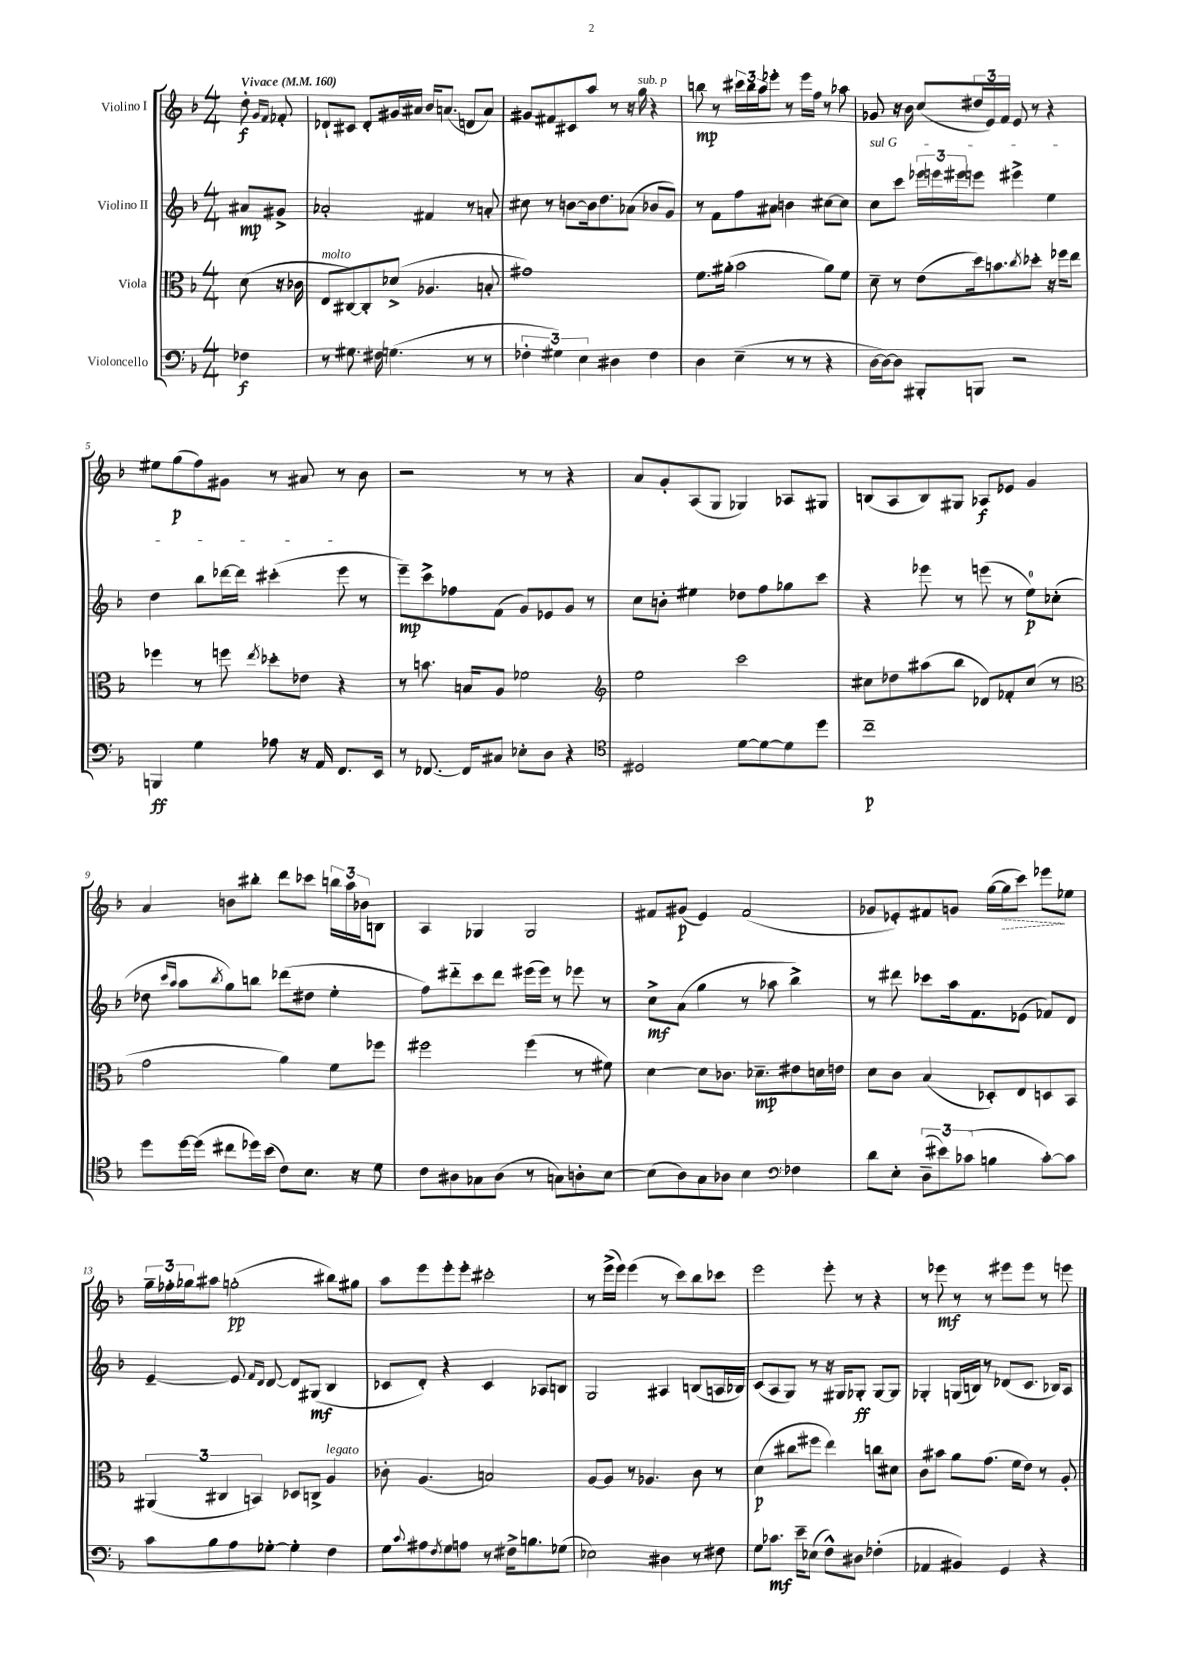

**kern	**dynam	**kern	**dynam	**kern	**dynam	**kern	**dynam
*part4	*part4	*part3	*part3	*part2	*part2	*part1	*part1
*staff4	*staff4	*staff3	*staff3	*staff2	*staff2	*staff1	*staff1
*I"Violoncello	*	*I"Viola	*	*I"Violino II	*	*I"Violino I	*
*clefF4	*	*clefC3	*	*clefG2	*	*clefG2	*
*k[b-]	*	*k[b-]	*	*k[b-]	*	*k[b-]	*
*M4/4	*	*M4/4	*	*M4/4	*	*M4/4	*
*MM160	*	*MM160	*	*MM160	*	*MM160	*
=	=	=	=	=	=	=	=
!	!	!	!	!	!	!LO:TX:a:B:t=Vivace	!
4F-X\	f	(8d\	.	8a#X/L	mp	8dd'\	f
.	.	.	.	.	.	16qqg/LL	.
.	.	.	.	.	.	16qqf/JJ	.
.	.	16r	.	8g#X^/J	.	8f-X'/	.
.	.	16c-X\	.	.	.	.	.
=1	=1	=1	=1	=1	=1	=1	=1
!	!	!LO:TX:a:i:t=molto	!	!	!	!	!
8r	.	8E/L	.	2a-X'/	.	8d-X`/L	.
8.G#X\	.	[8C#X/)	.	.	.	8c#X/J	.
.	.	8C#'/]	.	.	.	8d-'/L	.
16F#X\	.	.	.	.	.	.	.
(4.Gn\	.	(8d-X^/J	.	.	.	16g#X/L	.
.	.	.	.	.	.	16a#X/JJ	.
.	.	4.A-X/	.	4f#X/	.	16b-/KL	.
.	.	.	.	.	.	(8.an/J	.
8r	.	.	.	8r	.	8dn/L	.
8r	.	8Bn'/	.	8an'/	.	8a/J)	.
=2	=2	=2	=2	=2	=2	=2	=2
6F-X'\	.	1g#X)	.	8cc#X\	.	8g#X/L	.
.	.	.	.	8r	.	8f#X/	.
6G#X\)	.	.	.	.	.	.	.
.	.	.	.	[8bn\L	.	8c#X/	.
6E\	.	.	.	.	.	.	.
.	.	.	.	16b\k]	.	8aa/J	.
.	.	.	.	8.dd\	.	.	.
4D#X\	.	.	.	.	.	8r	.
.	.	.	.	(8a-X\J	.	16r	.
!	!	!	!	!	!	!LO:TX:a:i:t=sub. p	!
.	.	.	.	.	.	16gg\	.
4F-\	.	.	.	8b-X/L	.	4r	.
.	.	.	.	8g/J)	.	.	.
=3	=3	=3	=3	=3	=3	=3	=3
4D\	.	8.f\L	.	8r	.	8bbn\	mp
.	.	.	.	8f\L	.	8r	.
.	.	(16a#X'\Jk	.	.	.	.	.
(4E~\	.	2b-\	.	8ff\	.	24ccc#X\LL	.
.	.	.	.	.	.	24bb\	.
.	.	.	.	.	.	24aa\J	.
.	.	.	.	8a#X\J	.	8eee-X'\J	.
8r	.	.	.	4bn\	.	8r	.
8r	.	.	.	.	.	16eee-\LL	.
.	.	.	.	.	.	16ff\JJ	.
4r	.	8a#\L)	.	[8cc#X\L	.	8r	.
.	.	8f\J	.	8cc#\J]	.	8aa-X\	.
=4	=4	=4	=4	=4	=4	=4	=4
!	!	!	!	!LO:TX:a:i:t=sul G	!	!	!
[16D\LL	.	8d~\	.	8cc\L	.	8g-X/	.
16D\J_)	.	.	.	.	.	.	.
8D\J]	.	8r	.	8ccc\J	.	16r	.
.	.	.	.	.	.	16b-\	.
8BBB#X'/L	.	(8e\L	.	24eee-X\LL	.	(8cc/L	.
.	.	.	.	24eeen\	.	.	.
.	.	.	.	24eee#X\J	.	.	.
8BBBn/J	.	16dd\k)	.	8eeen\J	.	24dd#X/L	.
.	.	.	.	.	.	24e/)	.
.	.	8.bn\	.	.	.	.	.
.	.	.	.	.	.	24f/JJ	.
2r	.	.	.	4eee#X^\	.	8e/	.
.	.	8qcc/	.	.	.	.	.
.	.	8dd-X'\J	.	.	.	8r	.
.	.	16r	.	4ee\	.	4r	.
.	.	16ff-X\KL	.	.	.	.	.
.	.	8ee\J	.	.	.	.	.
!!LO:LB:g=z
=5	=5	=5	=5	=5	=5	=5	=5
4BBBn/	ff	4ff-X\	.	4dd\	.	8ee#X\L	.
.	.	.	.	.	.	(8gg\	p
4G\	.	8r	.	8bb-\L	.	8ff\)	.
.	.	8ffn\	.	[16ddd-X\L	.	8g#X\J	.
.	.	.	.	16ddd-\JJ]	.	.	.
.	.	8qee/	.	.	.	.	.
8A-X\	.	8dd-X'\L	.	(4ccc#X'\	.	8r	.
16r	.	8e-X\J	.	.	.	8a#X/	.
16AA/	.	.	.	.	.	.	.
8.FF/L	.	4r	.	8eee\	.	8r	.
.	.	.	.	8r	.	8b-\	.
16EE/Jk	.	.	.	.	.	.	.
=6	=6	=6	=6	=6	=6	=6	=6
8r	.	8r	.	8eee~\L)	mp	2r	.
[8.FF-X/	.	8.bn\	.	8ccc^\	.	.	.
.	.	.	.	8ff-X\	.	.	.
16FF-/KL]	.	16Bn/KL	.	.	.	.	.
8C#X/J	.	8A/J	.	(8f\J	.	.	.
8E-X'\L	.	2f-X\	.	8g/L)	.	8r	.
8D\J	.	.	.	8e-X/	.	8r	.
4r	.	.	.	8g/J	.	4r	.
.	.	.	.	8r	.	.	.
=7	=7	=7	=7	=7	=7	=7	=7
*clefC4	*	*clefG2	*	*	*	*	*
2D#X/	.	2ee\	.	8cc\L	.	8a/L	.
.	.	.	.	8bn'\J	.	8g'/	.
.	.	.	.	4ee#X\	.	(8A/	.
.	.	.	.	.	.	8G/J	.
[8d\L	.	2ccc\	.	8dd-X\L	.	4G-X/)	.
8d\_	.	.	.	8ff\	.	.	.
8d\]	.	.	.	8gg-X\	.	8A-X/L	.
8dd\J	.	.	.	8ccc\J	.	8G#X/J	.
=8	=8	=8	=8	=8	=8	=8	=8
1cc~	p	8cc#X\L	.	4r	.	(8Bn/L	.
.	.	8dd-X\	.	.	.	8A/	.
.	.	(8aa#X\	.	8eee-X\	.	8B/)	.
.	.	8bb-\J	.	8r	.	8G#X/J	.
.	.	8d-X/L)	.	(8eeen\	.	8A-X/L	f
.	.	8f-X'/	.	8r	.	8e-X/J	.
.	.	(8cc#/J	.	8ee\L)	p	4g/	.
.	.	8r	.	(8cc-X'\J	.	.	.
!!LO:LB:g=z
=9	=9	=9	=9	=9	=9	=9	=9
*	*	*clefC3	*	*	*	*	*
8dd\L	.	2g\	.	8dd-X\	.	4a/	.
.	.	.	.	16qqccc/LL	.	.	.
.	.	.	.	16qqaa/JJ	.	.	.
[16dd\L	.	.	.	8aa\L	.	.	.
(16dd\JJ]	.	.	.	.	.	.	.
.	.	.	.	8qbb-/	.	.	.
8cc#X\L	.	.	.	8gg\)	.	8bn\L	.
16dd-X\L)	.	.	.	8bbn\J	.	8bb#X'\J	.
(16b-\JJ	.	.	.	.	.	.	.
8c\L)	.	4a\)	.	(8ddd-X\L	.	8ddd\L	.
8.B-\J	.	.	.	8dd#X\J	.	8ccc-X\J	.
.	.	8f\L	.	4ee'\	.	24bbn\LL	.
.	.	.	.	.	.	24aa\	.
16r	.	.	.	.	.	.	.
.	.	.	.	.	.	24b-X\J	.
8d\	.	8ff-X\J	.	.	.	8Bn\J	.
=10	=10	=10	=10	=10	=10	=10	=10
8c\L	.	2ff#X\	.	8ff\L)	.	4A/	.
8A#X\	.	.	.	8ddd#X\	.	.	.
8G-X\	.	.	.	8ccc\	.	4G-X/	.
(8A#\J	.	.	.	8ddd#\J	.	.	.
8r	.	(4ff#\	.	(16eee#X\LL	.	2G-/	.
.	.	.	.	16eee#\JJ)	.	.	.
8Gn\L)	.	.	.	8r	.	.	.
8An'\	.	8r	.	8eee-X\	.	.	.
[8B-\J	.	8f#X\)	.	8r	.	.	.
=11	=11	=11	=11	=11	=11	=11	=11
(8B-\L]	.	[4d\	.	8cc^\L	mf	8f#X/L	.
8A\)	.	.	.	(8a\J	.	(8g#X/J	p
8G\	.	8d\L]	.	4gg\	.	4e/)	.
8A-X\J	.	8.c-X\J	.	.	.	.	.
4B-\	.	.	.	8r	.	(2f#/	.
.	.	8.d-X~\L	mp	.	.	.	.
.	.	.	.	8aa-X\	.	.	.
*clefF4	*	*	*	*	*	*	*
4F-X\	.	8e#X\	.	4bb-^\)	.	.	.
.	.	16dn\L	.	.	.	.	.
.	.	16en\JJ	.	.	.	.	.
=12	=12	=12	=12	=12	=12	=12	=12
8d\L	.	8d\L	.	8r	.	8g-X/L	.
8E'\J	.	8c\J	.	8ddd#X\	.	8e-X'/)	.
(12D~\L	.	(4B-/	.	8ccc-X\L	.	8f#X/	.
12e#X\)	.	.	.	.	.	.	.
.	.	.	.	16aa\k	.	8gn/J	.
(12c-X\J	.	.	.	.	.	.	.
.	.	.	.	8.f\	.	.	.
4Bn\	.	8D-X'/L)	.	.	.	([16gg\LL	.
!	!	!	!	!	!	!	!LO:HP:b
.	.	.	.	.	.	16gg\J]	>
.	.	8E/	.	(8e-X\J	.	8ccc\J)	.
[8c-'\L)	.	8Dn/	.	8f-X/L)	.	8eee-X\L	.
8c-\J]	.	8BB-/J	.	8d/J	.	8ee-X\J	]
!!LO:LB:g=z
=13	=13	=13	=13	=13	=13	=13	=13
8c\L	.	(6AA#X/	.	[4e~/	.	24gg~\LL	.
.	.	.	.	.	.	24ff-X'\	.
.	.	.	.	.	.	24gg-X\J	.
8B-\	.	.	.	.	.	8aa#X\J	.
.	.	6C#X/	.	.	.	.	.
8A\	.	.	.	8e/]	.	(2ggn'\	pp
.	.	6BBn/)	.	.	.	.	.
.	.	.	.	16qqf/LL	.	.	.
.	.	.	.	16qqd/JJ	.	.	.
[8G-X'\J	.	.	.	[8d/	.	.	.
4G-'\]	.	8D-X/L	.	8d/L]	.	.	.
.	.	8Cn^/J	.	(8G#X/J	mf	.	.
!	!	!LO:TX:a:i:t=legato	!	!	!	!	!
4F\	.	4A/	.	4B-/	.	8bb#X\L)	.
.	.	.	.	.	.	8gg#X\J	.
=14	=14	=14	=14	=14	=14	=14	=14
8G\L	.	8c-X'\	.	8c-X/L	.	8aa\L	.
8qqc/	.	.	.	.	.	.	.
8A#X\	.	(4.A/	.	8d'/J)	.	8eee\	.
8qF/	.	.	.	.	.	.	.
8G\	.	.	.	4r	.	8eee'\	.
8An\J	.	.	.	.	.	8eee'\J	.
8r	.	2Bn/)	.	4c-/	.	2ccc#X'\	.
16F#X^\KL	.	.	.	.	.	.	.
8.Bn\	.	.	.	.	.	.	.
.	.	.	.	8A-X/L	.	.	.
(8G-X\J	.	.	.	8Bn/J	.	.	.
=15	=15	=15	=15	=15	=15	=15	=15
2E-X\)	.	[8A/L	.	2G/	.	8r	.
.	.	8A/J]	.	.	.	(16eee^\LL	.
.	.	.	.	.	.	16eee\JJ)	.
.	.	8r	.	.	.	(4eee\	.
.	.	4.A-X/	.	.	.	.	.
4D#X\	.	.	.	4A#X/	.	8r	.
.	.	.	.	.	.	8ccc\L)	.
8r	.	8c\	.	(8Bn/L	.	8bb-\	.
8F#X\	.	8r	.	16An/L	.	8ccc-X\J	.
.	.	.	.	16B-X/JJ)	.	.	.
=16	=16	=16	=16	=16	=16	=16	=16
8G\L	.	(4d\	p	(8c/L	.	2eee\	.
8.c-X\J	mf	.	.	8A/	.	.	.
.	.	8cc#X\L	.	8G/J)	.	.	.
16e~\KL	.	.	.	.	.	.	.
(8E-X\J	.	8ff#X\J	.	8r	.	.	.
8F^^\L)	.	4ee\)	.	16r	.	8eee'\	.
.	.	.	.	16G#X/KL	.	.	.
8D#X\J	.	.	.	8G-X'/J	ff	8r	.
(4F-X'\	.	8ccn\L	.	[8G-/L	.	4r	.
.	.	8d#X\J	.	8G-/J]	.	.	.
=17	=17	=17	=17	=17	=17	=17	=17
4AA-X/	.	8c\L	.	4G-X'/	.	8r	.
.	.	8b#X\J	.	.	.	8eee-X\	mf
4BB#X/)	.	8a\L	.	(16Gn/LL	.	8r	.
.	.	.	.	16Bn/JJ)	.	.	.
.	.	(8.g\J	.	8r	.	8r	.
4GG/	.	.	.	(8d-X/L	.	8eee#X\L	.
.	.	16f\KL	.	.	.	.	.
.	.	8e\J)	.	8.c/J	.	8eee#\J	.
4r	.	8r	.	.	.	8r	.
.	.	.	.	16B-X/KL)	.	.	.
.	.	8A'/	.	8A/J	.	8eeen\	.
==	==	==	==	==	==	==	==
*-	*-	*-	*-	*-	*-	*-	*-
